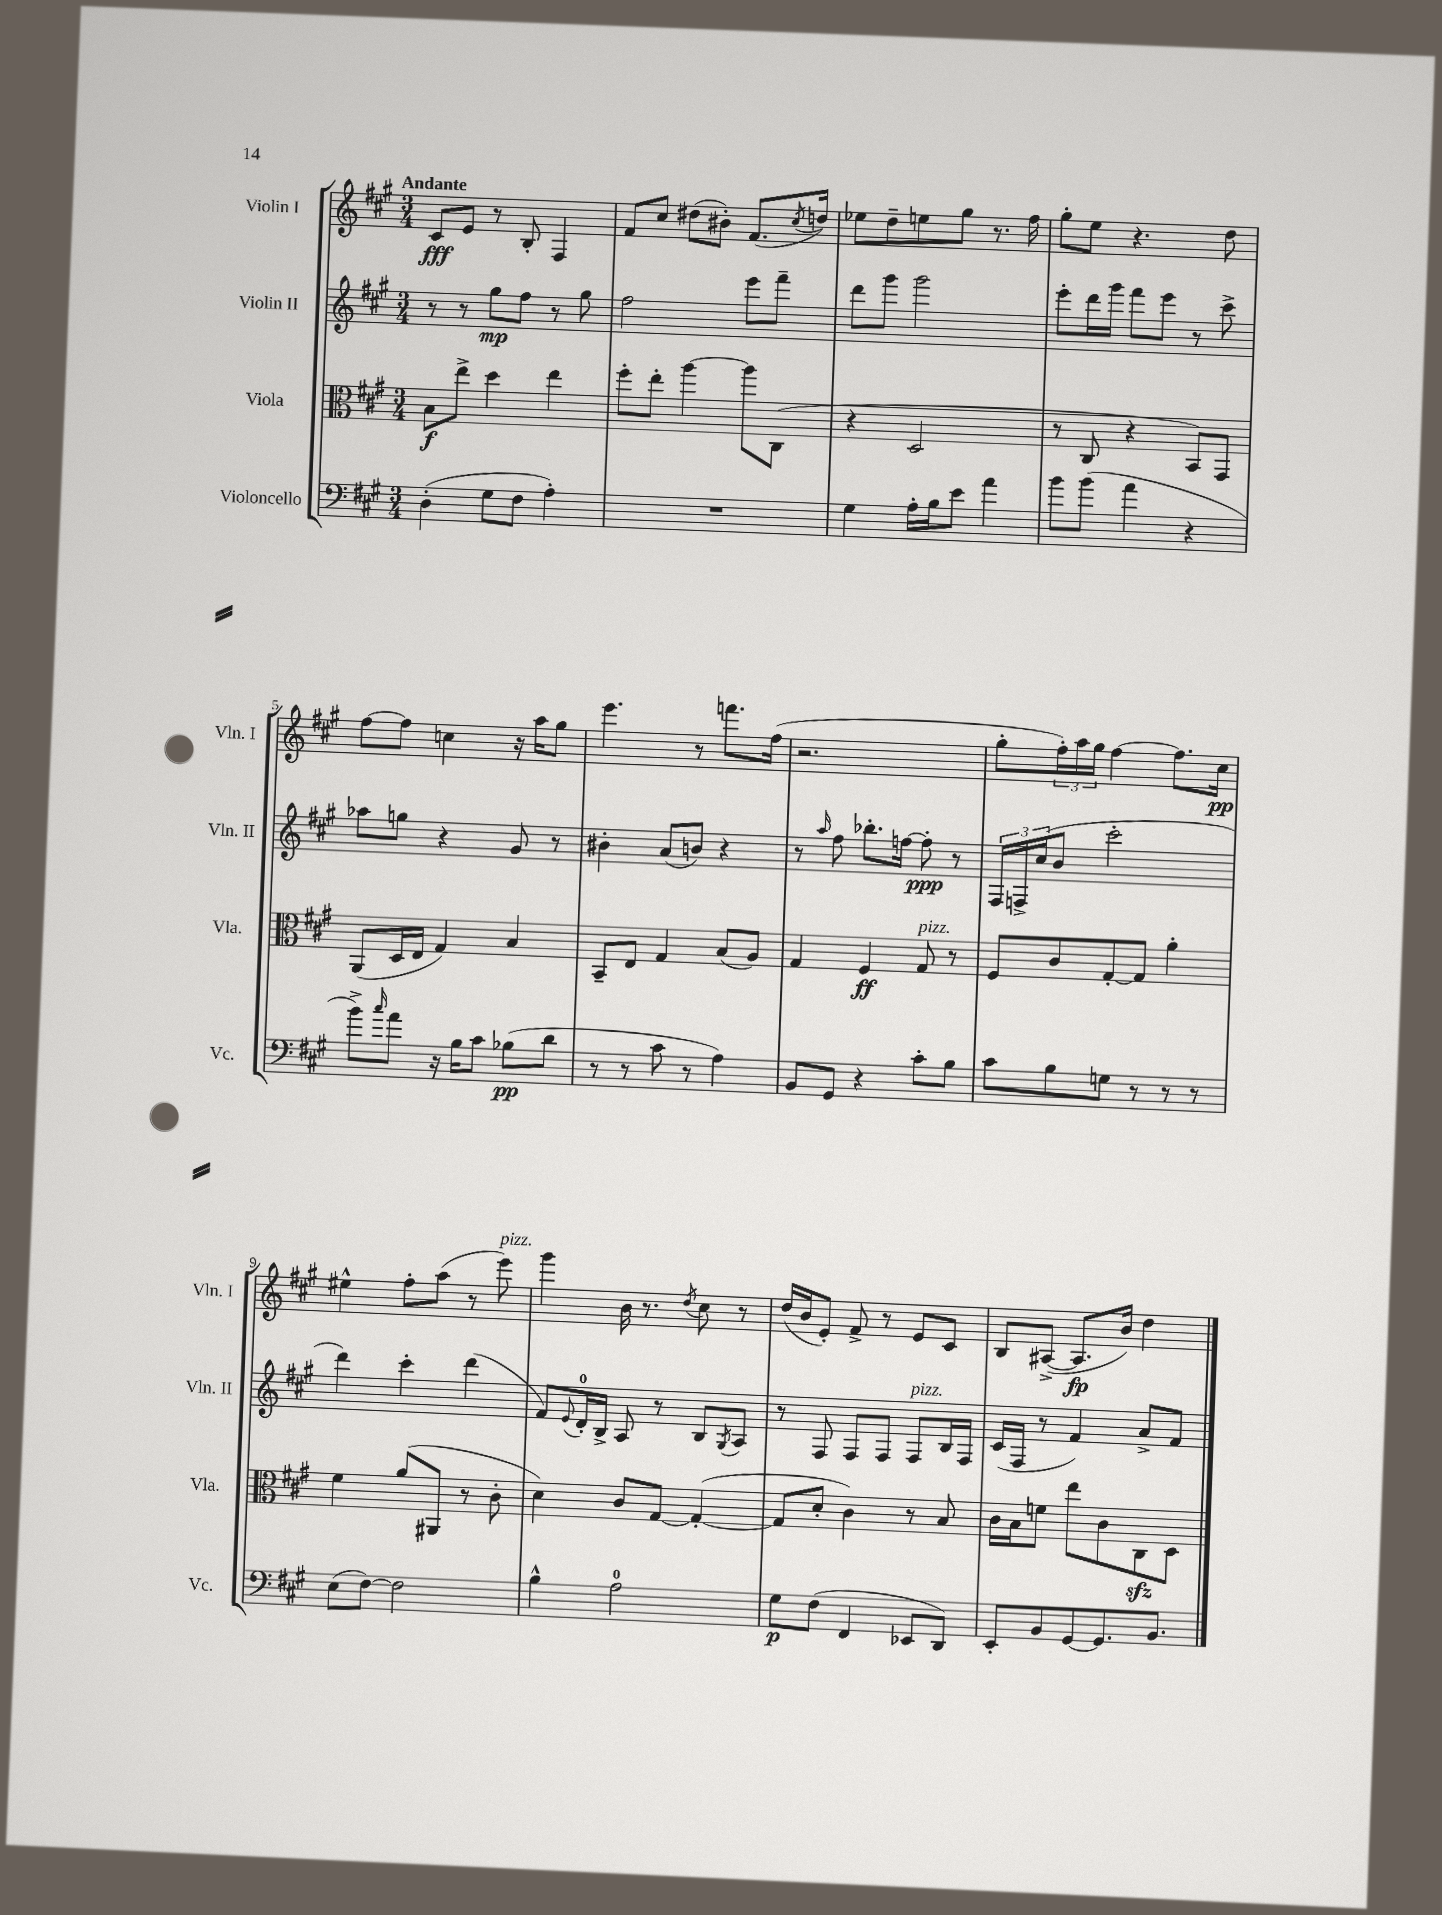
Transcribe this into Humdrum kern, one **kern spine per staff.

**kern	**kern	**kern	**kern
*staff4	*staff3	*staff2	*staff1
*clefF4	*clefC3	*clefG2	*clefG2
*k[f#c#g#]	*k[f#c#g#]	*k[f#c#g#]	*k[f#c#g#]
*M3/4	*M3/4	*M3/4	*M3/4
(4D'	8B	8r	8c#
.	8ee^	8r	8e
8G#	4dd	8gg#	8r
8F#	.	8ff#	8B'
4A')	4ee	8r	4F#
.	.	8gg#	.
=	=	=	=
2.r	8ff#'	2ff#	8f#
.	8ee'	.	8cc#
.	[4aa	.	(8dd#
.	.	.	8b#')
.	8aa]	8eee	(8.f#
.	(8C#	8fff#~	.
.	.	.	8qcc#
.	.	.	16dd)
=	=	=	=
4G#	4r	8ddd	8ee-
.	.	8ggg#	8dd~
16A'	2D	2ggg#	8ee
16B	.	.	.
8e	.	.	8gg#
4a	.	.	8.r
.	.	.	16ff#
=	=	=	=
8b	8r	8eee'	8gg#'
(8b	8C#	16ddd	8ee
.	.	16ggg#	.
4a	4r	8fff#	4.r
.	.	8eee	.
4r	8BB)	8r	.
.	8GG#	8ccc#^	8dd
=	=	=	=
8b^)	(8AA	8aa-	[8ff#
16qqcc#	.	.	.
8a	16D	8gg	8ff#]
.	16E	.	.
16r	4G#)	4r	4cc
16B	.	.	.
8c#	.	.	.
(8B-	4B	8g#	16r
.	.	.	16aa
8d	.	8r	8gg#
=	=	=	=
8r	8BB~	4b#'	4.eee
8r	8E	.	.
8c#	4G#	(8a	.
8r	.	8b)	8r
4A)	(8B	4r	8.fff
.	8A)	.	.
.	.	.	(16ff#
=	=	=	=
8BB	4G#	8r	2.r
.	.	16qqaa	.
8GG#	.	8ff#	.
4r	4F#	8.bb-'	.
.	.	[16ff	.
8c#'	8G#	8ff']	.
8B	8r	8r	.
=	=	=	=
8c#	8F#	24F#	8gg#'
.	.	24F^	.
.	.	(24cc#	.
8B	8c#	8b	24ff#')
.	.	.	24aa
.	.	.	24gg#
8G	[8G#'	2ccc#'	[4ff#
8r	8G#]	.	.
8r	4a'	.	8.ff#]
8r	.	.	.
.	.	.	16cc#
=	=	=	=
(8E	4f#	4ddd)	4ee#^^
[8F#)	.	.	.
2F#]	(8a	4ccc#'	8ff#'
.	8AA#	.	(8aa
.	8r	(4ddd	8r
.	8c#'	.	8eee)
=	=	=	=
4B^^	4d)	8f#)	4ggg#
.	.	8qqe	.
.	.	16d'	.
.	.	16B^	.
2A	8c#	8A	16b
.	.	.	8.r
.	[8G#	8r	.
.	.	.	8qdd
.	(4G#'_	8B	8cc#
.	.	8qG#	.
.	.	8A	8r
=	=	=	=
8G#	8G#]	8r	(16dd
.	.	.	16b
(8F#	8d'	8F#	8e')
4FF#	4c#)	8F#	8f#^
.	.	8F#	8r
8EE-	8r	8F#	8e
8DD)	8B	16B	8c#
.	.	16F#	.
=	=	=	=
8EE'	16c#	(16c#	8B
.	16B	16F#	.
8BB	8f	8r	([8A#^
[8GG#	8ee	4f#)	8.A#]
8.GG#]	8c#	.	.
.	.	.	16b)
.	8C#	8a^	4dd
8.BB	.	.	.
.	8D	8f#	.
==	==	==	==
*-	*-	*-	*-
